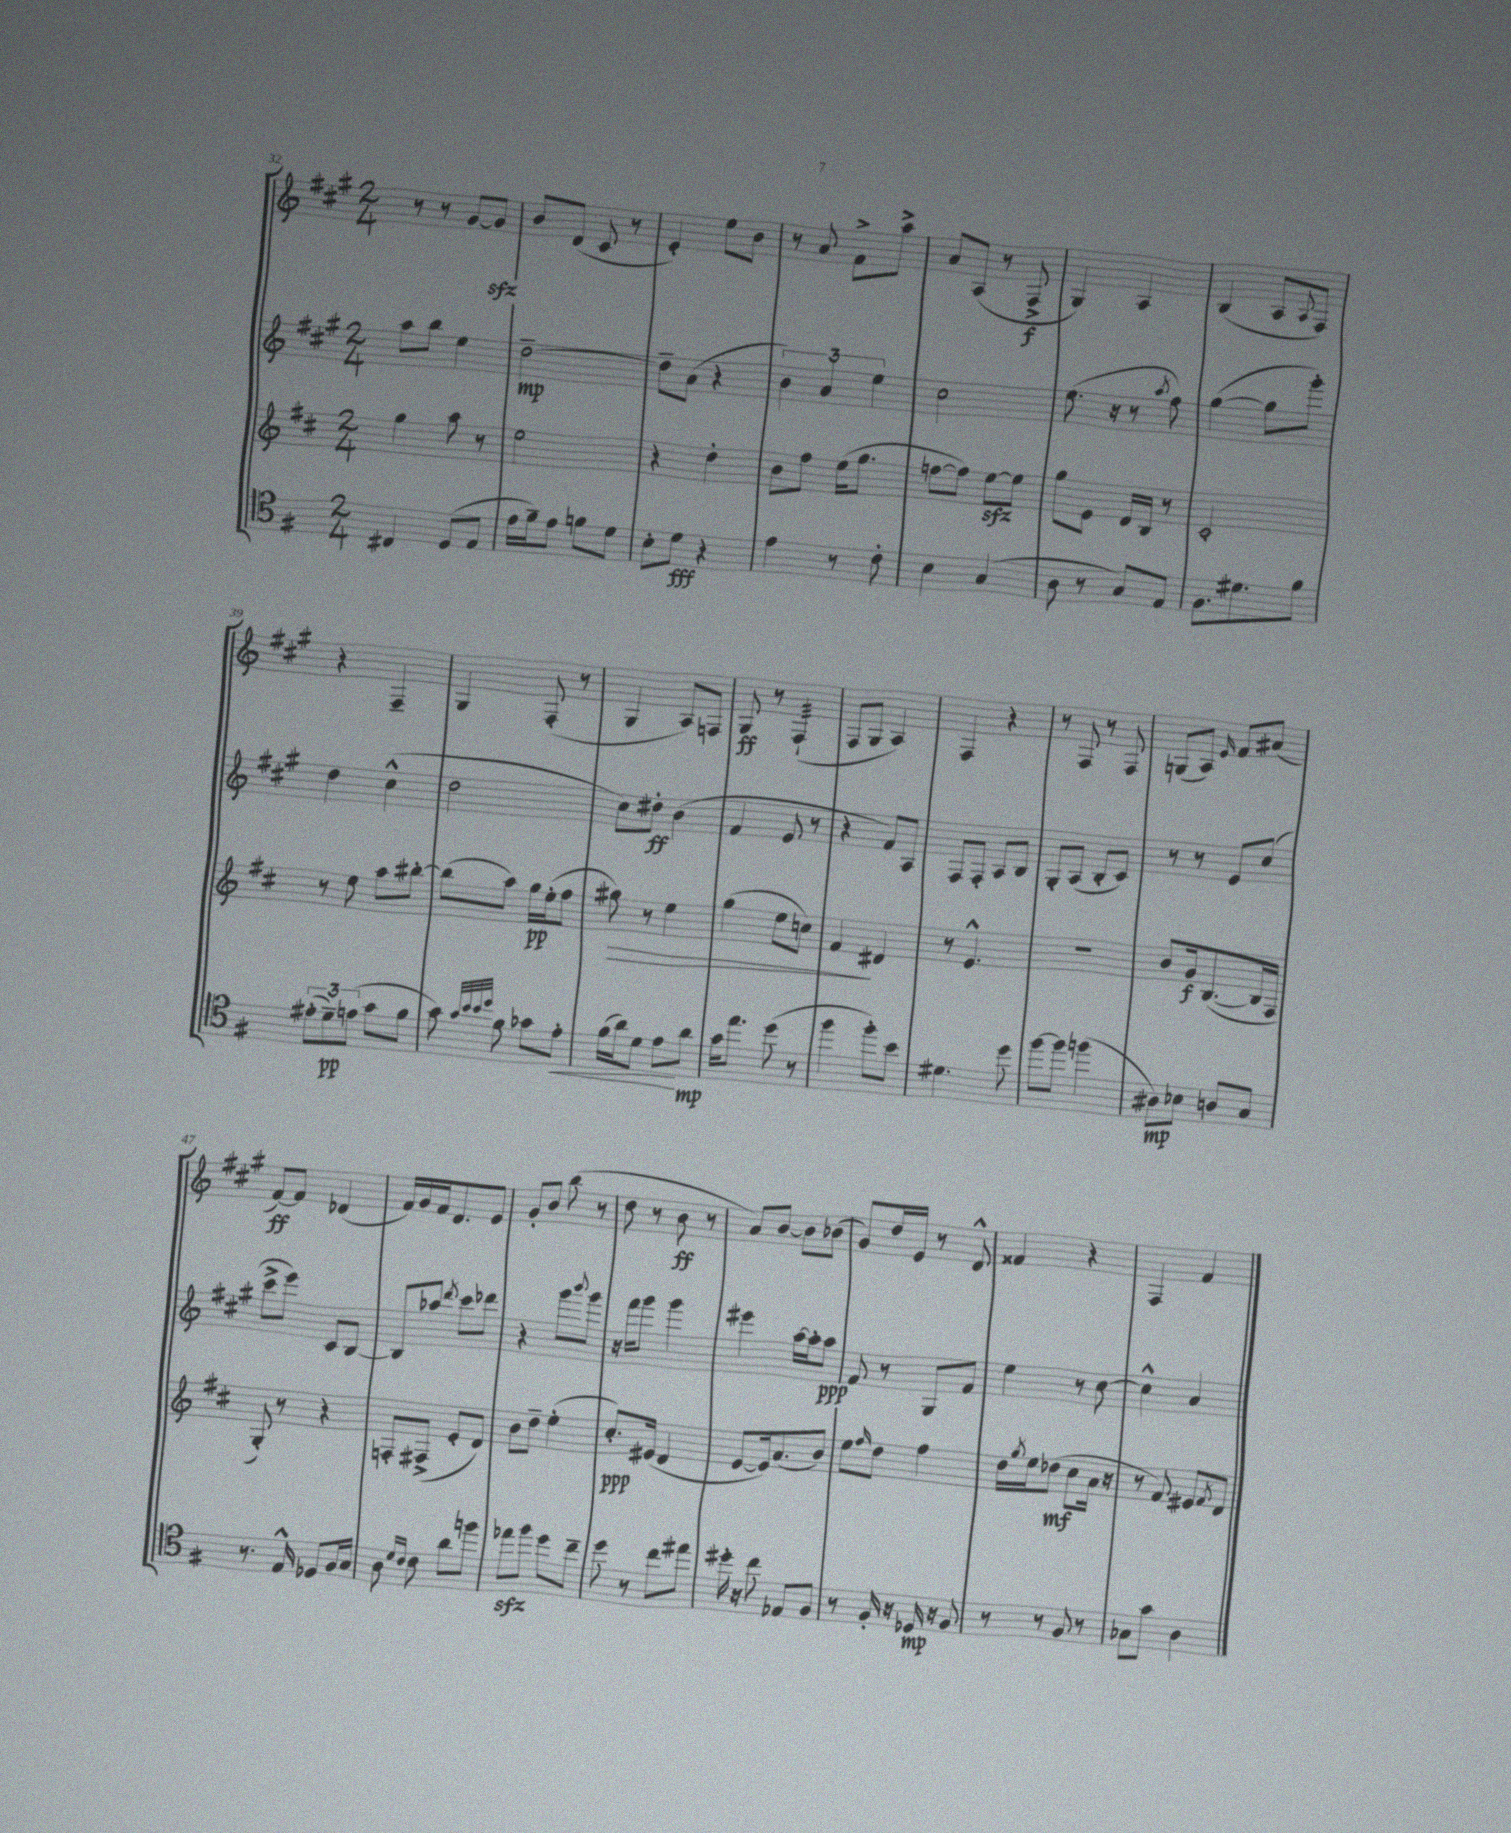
<<
\new StaffGroup <<
\new Staff = "s0" {
    \clef treble \key a \major \numericTimeSignature \time 2/4
    r8 r8 gis'8~ gis'8\sfz |
    b'8 d'8( cis'8 r8 |
    e'4-.) e''8 b'8 |
    r8 a'8 fis'8-> a''8-> |
    a'8 a8( r8 fis8->\f |
    gis4) a4 |
    b4( a8 \appoggiatura { a8 } fis8) |
    r4 fis4-- |
    gis4 fis8-.( r8 |
    gis4 a8) f8 |
    gis8\ff r8 fis4:32-!( |
    fis8 gis8 a4) |
    fis4 r4 |
    r8 fis8 r8 fis8 |
    g8( a8) \grace { e'16 } fis'8 ais'8( |
    fis'8~\ff) fis'8 des'4( |
    fis'16) gis'16 fis'16 d'8. e'8 |
    gis'8-. b'8 b''8( r8 |
    d''8 r8 b'8\ff r8 |
    a'8) b'8~ b'8 bes'8( |
    gis'8) d''16 e'16 r8 d'8-^ |
    fisis'4 r4 |
    fis4 fis'4 \bar "|." |
}
\new Staff = "s1" {
    \clef treble \key a \major \numericTimeSignature \time 2/4
    a''8 b''8 e''4 |
    d''2~--\mp |
    d''8-- a'8( r4 |
    \tuplet 3/2 { b'4) a'4 e''4 } |
    cis''2 |
    e''8.( r16 r8 \acciaccatura { a''8 } fis''8) |
    gis''4~( gis''8 gis'''8-.) |
    d''4 cis''4-^( |
    d''2 |
    cis''8) dis''8-.\ff b'4( |
    fis'4 e'8 r8 |
    r4 fis'8) a8 |
    fis8 fis8-. a8 b8 |
    gis8-. a8( b8-. cis'8) |
    r8 r8 e'8 cis''8( |
    cis'''8-> e'''8) cis'8 b8~ |
    b8 aes''8 \acciaccatura { d'''8 } cis'''8 des'''8 |
    r4 gis'''8 \appoggiatura { b'''8 } gis'''8 |
    r16 fis'''16 gis'''8 gis'''4 |
    eis'''4 a''16~ a''16-. a''8\ppp |
    fis'8 r8 gis8 fis'8 |
    e''4 r8 cis''8~ |
    cis''4-^ a'4 \bar "|." |
}
\new Staff = "s2" {
    \clef treble \key d \major \numericTimeSignature \time 2/4
    g''4 a''8 r8 |
    e''2 |
    r4 d''4-. |
    b'8 fis''8 e''16( g''8. |
    f''8~ f''8) e''8~\sfz e''8 |
    g''8 e'8 d'16 b16 r8 |
    cis'2-. |
    r8 e''8 a''8 bis''8~-. |
    bis''8( a''8) g''16\pp e''16-.( fis''8 |
    gis''8\>) r8 e''4 |
    g''4( e''8 c''8) |
    fis'4\! dis'4 |
    r8 e'4.-^ |
    R2 |
    b'8 g'16\f b8.~( b16 fis16 |
    g8-.) r8 r4 |
    f8-. fis8->( e'8-. d'8) |
    b'8 d''8-- e''4-.( |
    cis''8.-.\ppp) eis'16( d'4 |
    e'8~ e'16) a'8.( b'8) |
    e''8 \grace { fis''16 } d''8 fis''4 |
    d''16 \acciaccatura { g''8 } e''16 des''8\mf( cis''8 a'16 r16 |
    r8 fis'8) eis'8 \acciaccatura { fis'8 } d'8 \bar "|." |
}
\new Staff = "s3" {
    \clef tenor \key g \major \numericTimeSignature \time 2/4
    cis4 d8( e8 |
    e'16 fis'16--) e'8 f'8 d'8 |
    b8-. d'8\fff r4 |
    e'4 r8 c'8-. |
    b4 g4( |
    a8 r8 g8) e8 |
    fis8. dis'8. fis'8 |
    \tuplet 3/2 { eis'8-.( d'8--\pp) e'8( } g'8 fis'8 |
    g'8) \grace { g'32 b'32 b'32 d''32 } fis'8 ges'8 e'8-.\< |
    fis'16( a'16) d'8 e'8\! a'8\mp |
    g'16 e''8. d''8( r8 |
    fis''4 fis''8-.) b'8 |
    dis'4. d''8 |
    fis''8~ fis''8 f''4( |
    ais8\mp) bes8 a8 g8 |
    r8. e16-^ des8 fis16 g16 |
    a8 \grace { d'16 c'16 } c'8 a'8 f''8 |
    ees''8\sfz fis''8 d''8 c''8-- |
    d''8 r8 c''8 eis''8 |
    dis''16-. r16 c''8 ees8 fis8 |
    r8 fis16-. r16 des16\mp r16 fis8 |
    r8 r8 fis8 r8 |
    ges8 g'8 a4 \bar "|." |
}
>>
>>
\layout { \context { \Score currentBarNumber = #32 } }
